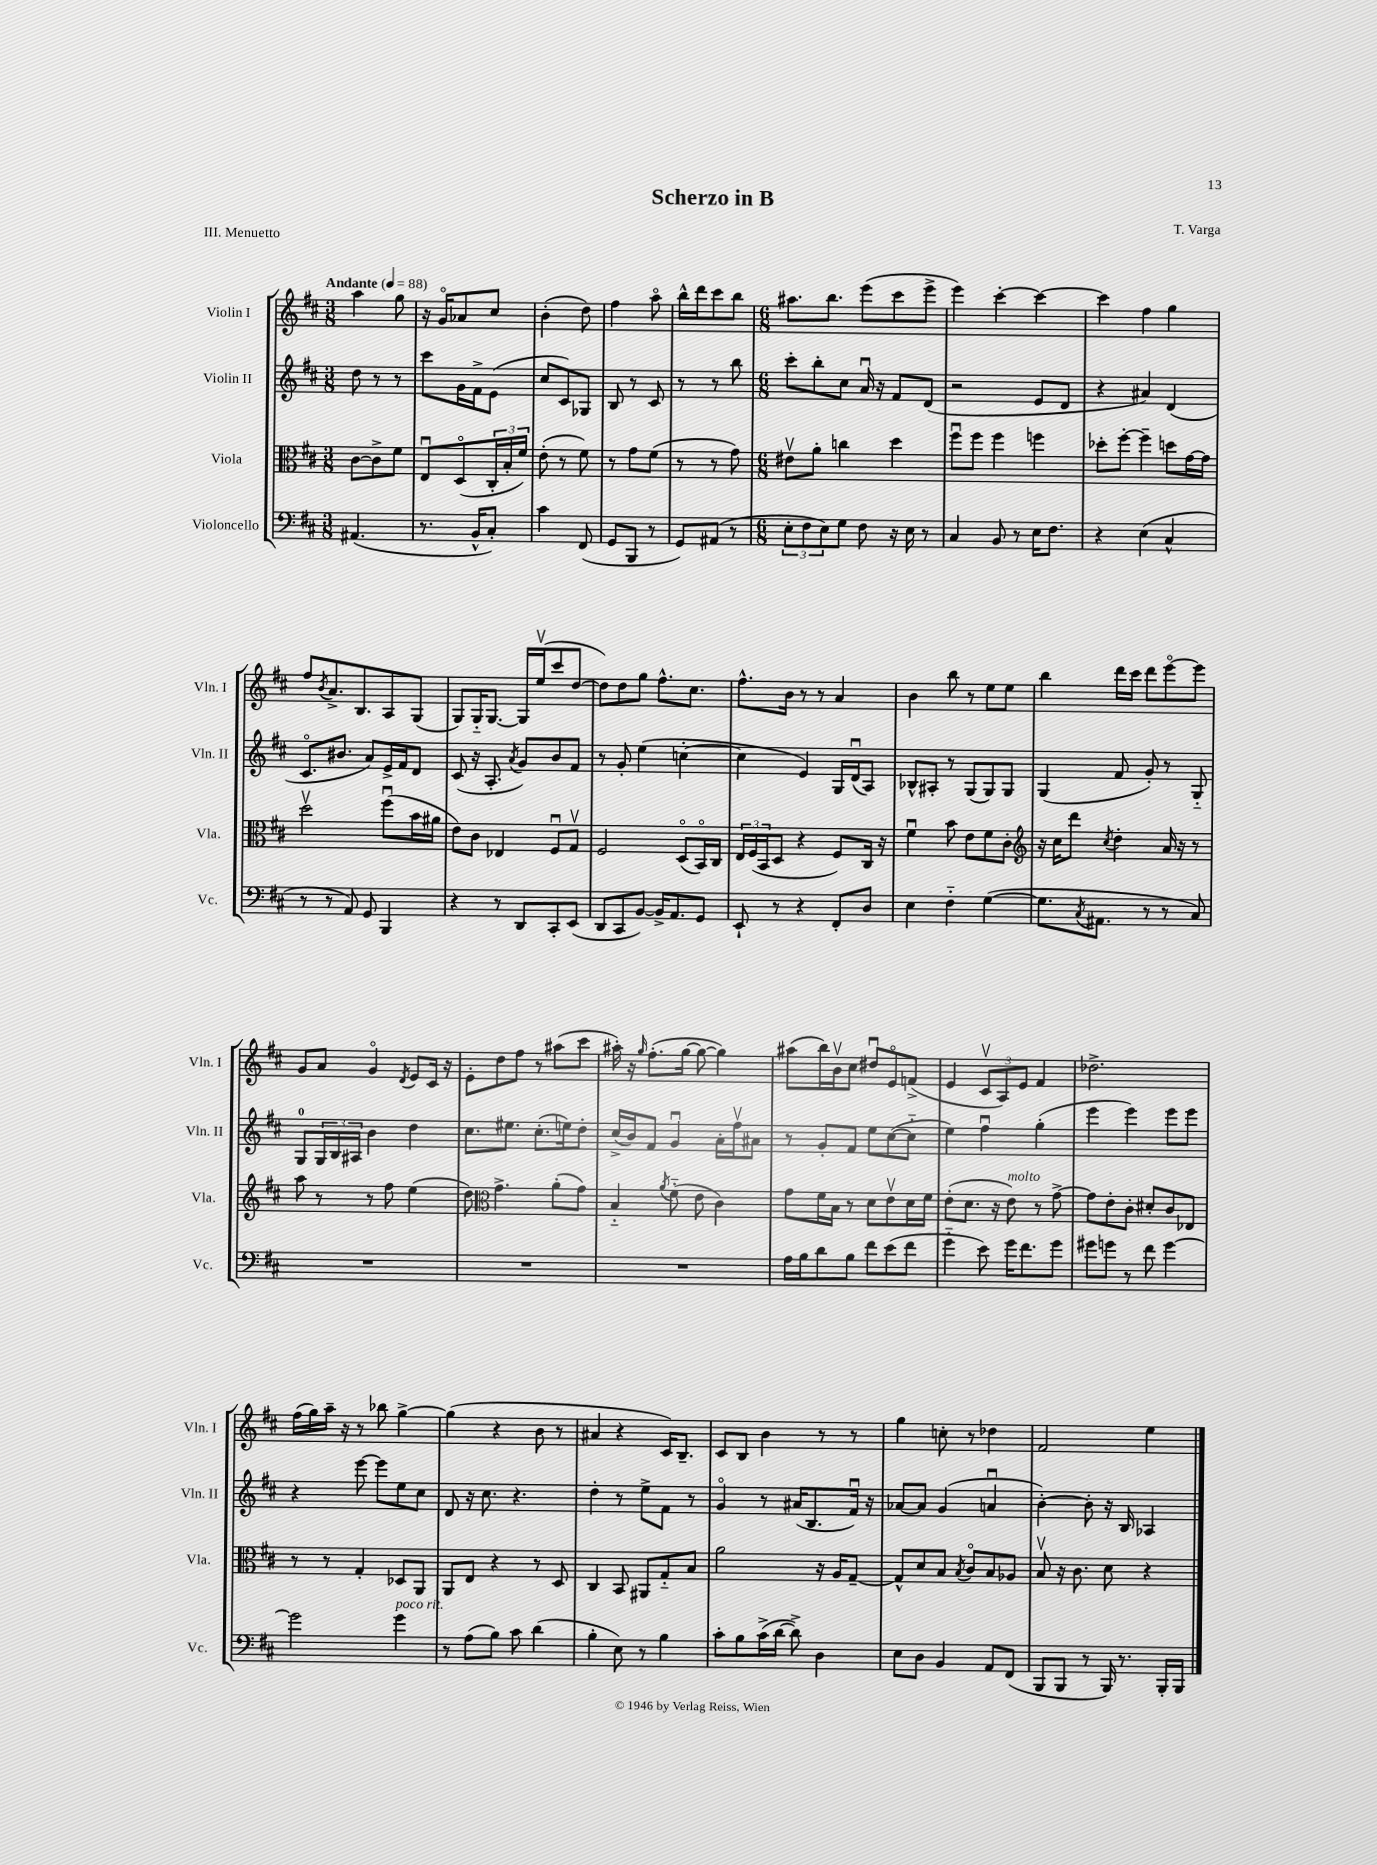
\header { title = "Scherzo in B" composer = "T. Varga" piece = "III. Menuetto" }
<<
\new StaffGroup <<
\new Staff = "s0" \with { instrumentName = "Violin I" shortInstrumentName = "Vln. I" } {
    \clef treble \key d \major \numericTimeSignature \time 3/8 \tempo "Andante" 4 = 88
    a''4 g''8 |
    r16 g'16\flageolet aes'8 cis''8 |
    b'4-.( d''8) |
    fis''4 a''8\flageolet |
    b''16-^ d'''16 cis'''8 b''8 |
    \numericTimeSignature \time 6/8 ais''8. b''8. e'''8( cis'''8 e'''8-> |
    e'''4) cis'''4~-. cis'''4~ |
    cis'''4 fis''4 g''4 |
    fis''8 \acciaccatura { b'8 } a'8.-> b8. a8 g8( |
    g8) g16-_ g8.~ g16 e''16\upbow( cis'''8 d''8~ |
    d''8) d''8 g''8 fis''8.-^ cis''8. |
    fis''8.-^ b'16 r8 r8 a'4 |
    b'4 b''8 r8 e''8 e''8 |
    b''4 d'''16 cis'''16 d'''8 e'''8~\flageolet e'''8 |
    g'8 a'8 g'4\flageolet \acciaccatura { d'8 } e'8 cis'16 r16 |
    e'8-. d''8 fis''8 r8 ais''8( cis'''8 |
    ais''16-.) r16 \grace { g''16 } fis''8.-.( g''16~ g''8~ g''4) |
    ais''8( b''16) b'16\upbow cis''8 dis''8\downbow e'8\flageolet f'8->( |
    e'4 \tuplet 3/2 { cis'8\upbow a8) e'8 } fis'4 |
    des''2.-> |
    fis''16( g''16) a''16-- r16 r8 bes''8 g''4~-> |
    g''4( r4 b'8 r8 |
    ais'4 r4 cis'16) b8.-- |
    cis'8 b8 b'4 r8 r8 |
    g''4 c''8-. r8 des''4 |
    fis'2 e''4 \bar "|." |
}
\new Staff = "s1" \with { instrumentName = "Violin II" shortInstrumentName = "Vln. II" } {
    \clef treble \key d \major \numericTimeSignature \time 3/8
    d''8 r8 r8 |
    cis'''8 g'16 fis'16-> e'8( |
    cis''8 cis'8) ges8 |
    b8 r8 cis'8 |
    r8 r8 b''8 |
    \numericTimeSignature \time 6/8 cis'''8-. b''8-. cis''8 a'16\downbow r16 fis'8 d'8( |
    r2 e'8 d'8 |
    r4 ais'4) d'4( |
    cis'8.\flageolet bis'8. a'8) e'16-> fis'16 d'8 |
    cis'8( r16 a8.-. \acciaccatura { a'8 } g'8) b'8 fis'8 |
    r8 g'8-. e''4( c''4~-. |
    c''4 e'4) g16 d'16\downbow( a8) |
    bes8-^ ais8-. r8 g8( g8) g8 |
    g4( fis'8 g'8-.) r8 g8-_ |
    g8-0 \tuplet 3/2 { g16 b16 ais16 } b'4 d''4 |
    cis''8. eis''8. cis''8.-.( e''16) d''8-. |
    cis''16->( b'16) fis'8 g'4\downbow a'16-. fis''16\upbow ais'8 |
    r8 g'8-. fis'8 e''8 cis''8~( cis''8-_ |
    e''4) fis''4\downbow g''4-.( |
    e'''4 e'''4) e'''8 e'''8 |
    r4 e'''8~ e'''8 e''8 cis''8 |
    d'8 r16 cis''8. r4. |
    d''4-. r8 e''8-> fis'8 r8 |
    g'4\flageolet r8 ais'16( b8. fis'16\downbow) r16 |
    aes'8~ aes'8 g'4( a'4\downbow |
    b'4~-.) b'8-. r16 b16 aes4 \bar "|." |
}
\new Staff = "s2" \with { instrumentName = "Viola" shortInstrumentName = "Vla." } {
    \clef alto \key d \major \numericTimeSignature \time 3/8
    cis'8~ cis'8-> fis'8 |
    e8\downbow d8\flageolet( \tuplet 3/2 { cis16-. b16-. fis'16) } |
    e'8-.( r8 fis'8) |
    r8 g'8 fis'8( |
    r8 r8 g'8) |
    \numericTimeSignature \time 6/8 eis'8\upbow a'8-. c''4 d''4 |
    fis''8\downbow fis''8 fis''4 f''4 |
    des''8-. fis''8~-. fis''4-- d''8 g'16~ g'16 |
    d''2\upbow fis''8\downbow( b'16 ais'16 |
    e'8) cis'8 ees4 fis8\downbow g8\upbow |
    fis2 d8\flageolet( b,16\flageolet) cis16 |
    \tuplet 3/2 { e16 fis16( b,16 } d8 r4 fis8) cis16 r16 |
    fis'4\downbow b'8 e'8 fis'8 cis'8-. |
    \clef treble r16 cis''16 d'''8 \acciaccatura { cis''8 } d''4-. a'16 r16 r8 |
    a''8 r8 r8 fis''8 e''4( |
    d''8) \clef alto g'4.-> a'8-.( g'8) |
    b4-_ \acciaccatura { a'8 } fis'8-_( e'8 cis'4) |
    g'8 fis'16 b16 r8 d'8 e'8\upbow d'16 fis'16 |
    e'8-.( d'8. r16 e'8^\markup { \italic "molto" }) r8 g'8~-> |
    g'8 e'8-. cis'8-. dis'8-. cis'8 ees8 |
    r8 r8 g4-. des8 a,8 |
    a,8 e8 r4 r8 d8 |
    cis4 b,8 ais,8 g8-_ b8 |
    a'2 r16 a16 g8~-- |
    g8-^ d'8 b8 \acciaccatura { b8 } cis'8\flageolet b8 aes8 |
    b8\upbow r16 cis'8. d'8 r4 \bar "|." |
}
\new Staff = "s3" \with { instrumentName = "Violoncello" shortInstrumentName = "Vc." } {
    \clef bass \key d \major \numericTimeSignature \time 3/8
    ais,4.( |
    r8. b,16-^ cis8-.) |
    cis'4 fis,8( |
    g,8 b,,8 r8 |
    g,8) ais,8( r8 |
    \numericTimeSignature \time 6/8 \tuplet 3/2 { e8-. fis8 e8) } g8 fis8 r16 e16 r8 |
    cis4 b,8 r8 e16 fis8. |
    r4 e4( cis4-^ |
    r8 r8 a,8) g,8 b,,4 |
    r4 r8 d,8 cis,8-. e,8( |
    d,8 cis,8 b,8~) b,16-> a,8. g,8 |
    e,8-! r8 r4 fis,8-. d8 |
    e4 fis4-_ g4~( |
    g8. \acciaccatura { cis8 } ais,8. r8 r8 cis8) |
    R2. |
    R2. |
    R2. |
    a16 b16 d'8 b8 fis'8 e'8( fis'8 |
    g'4-_ e'8) g'16 fis'8. g'8 |
    gis'8 g'8 r8 fis'8 g'4~ |
    g'2 g'4^\markup { \italic "poco rit." } |
    r8 a8( b8) cis'8 d'4( |
    b4-. e8) r8 b4 |
    cis'8-. b8 cis'16->( d'16~ d'8->) d4 |
    e8 d8 b,4 a,8 fis,8( |
    b,,8 b,,8 r8 b,,16) r8. b,,16-. b,,16 \bar "|." |
}
>>
>>
\layout { \context { \Score \remove "Bar_number_engraver" } }
